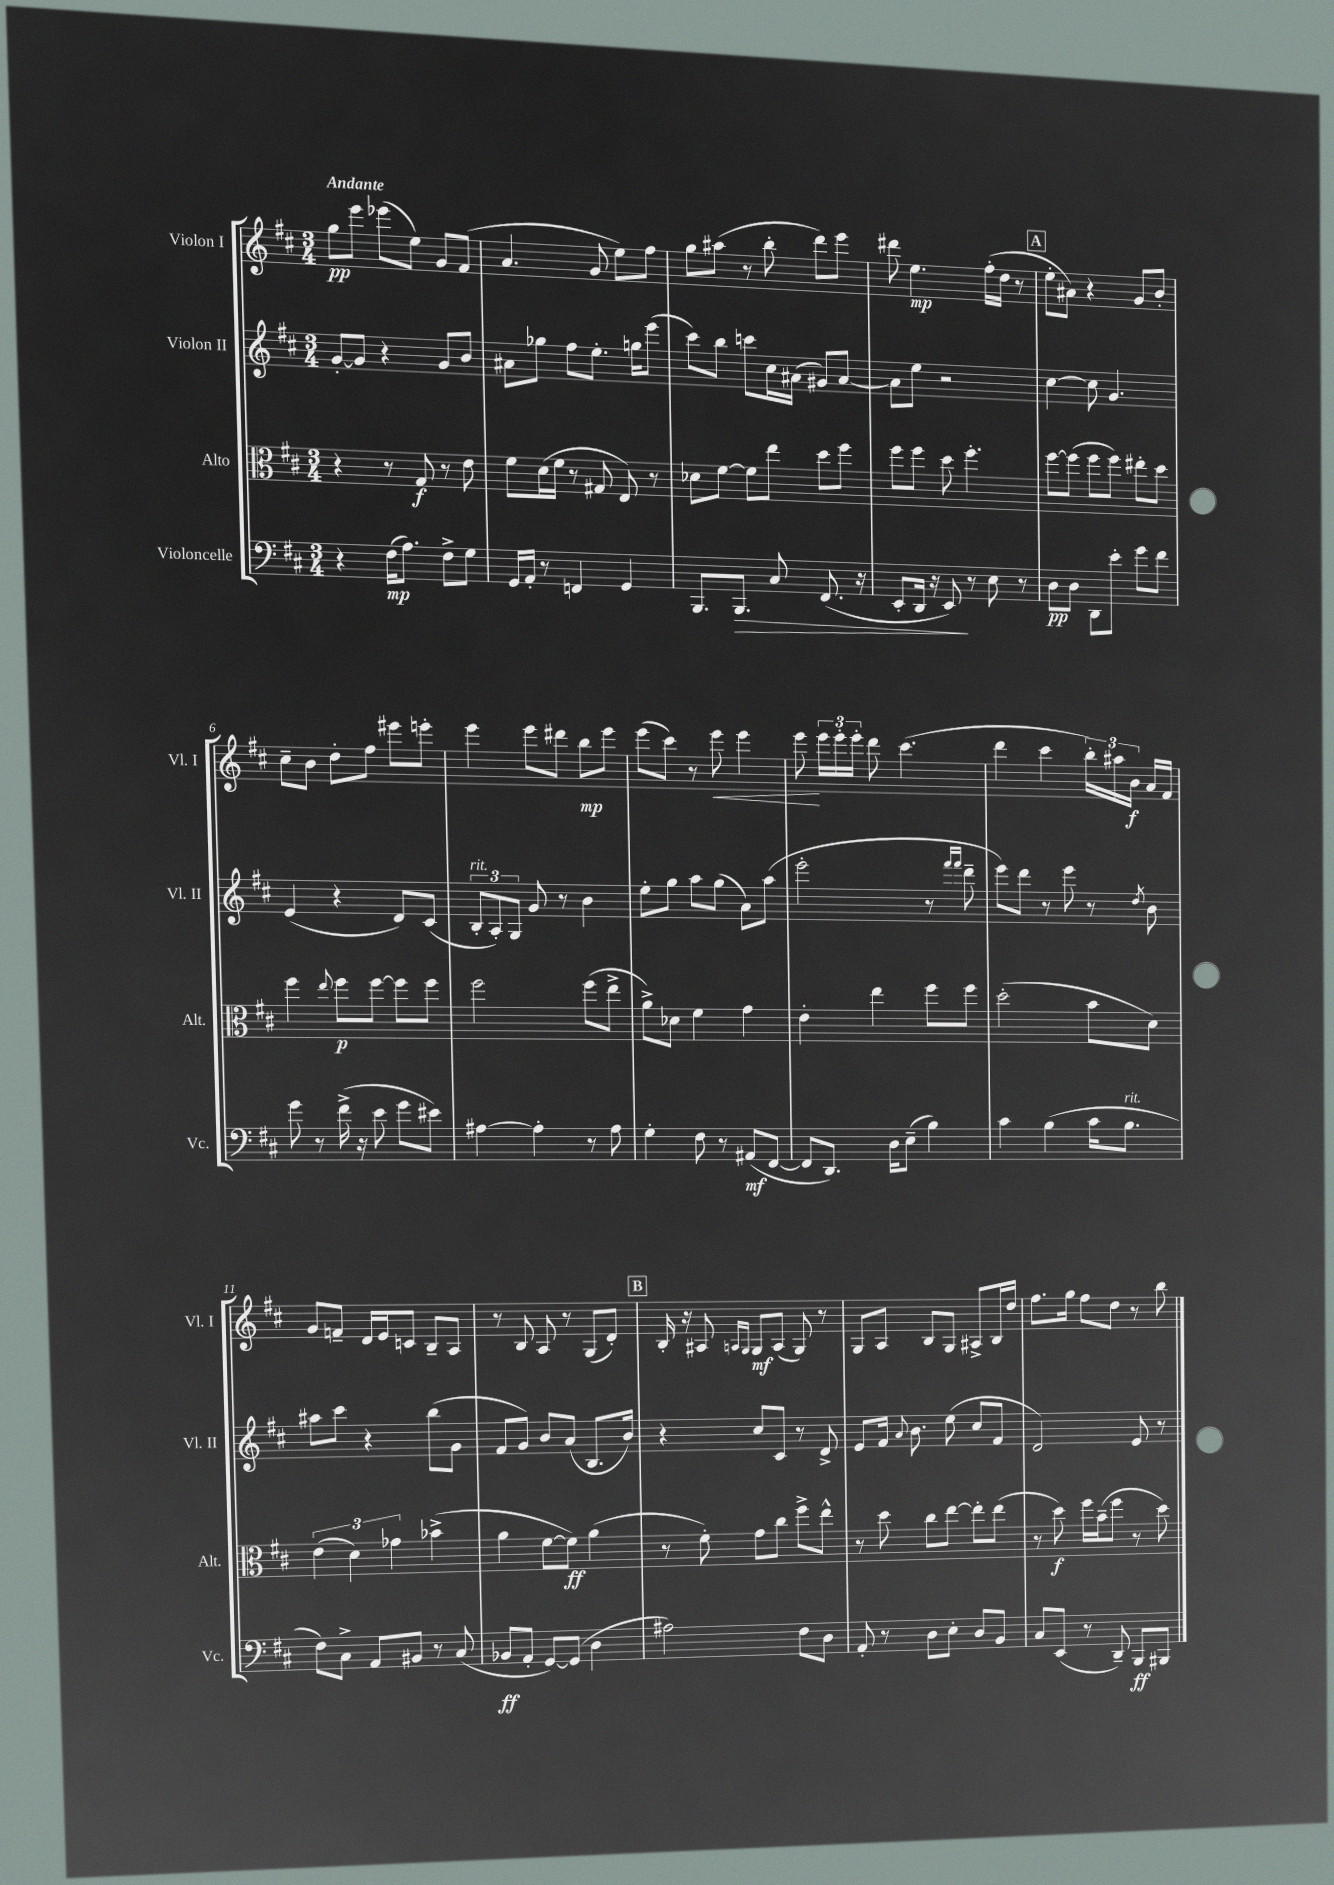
<<
\new StaffGroup <<
\new Staff = "s0" \with { instrumentName = "Violon I" shortInstrumentName = "Vl. I" } {
    \clef treble \key d \major \numericTimeSignature \time 3/4 \tempo "Andante"
    \autoBeamOff g''8[\pp e'''8] ees'''8[( e''8]) g'8[ fis'8]( |
    a'4. g'8 e''8[) fis''8] |
    g''8[ ais''8]( r8 b''8-. d'''8[) e'''8] |
    dis'''8 e''4.\mp fis''16[-.( d''16] r8 |
    \mark \markup { \box "A" } e''8[-. ais'8]) r4 g'8[ b'8]-. |
    cis''8[-- b'8] d''8[-. fis''8] eis'''8[ e'''8]-. |
    e'''4 e'''8[ dis'''8] b''8[\mp e'''8] |
    e'''8[( cis'''8]) r8 e'''8\< e'''4 |
    e'''8\! \tuplet 3/2 { e'''16[ e'''16-. e'''16]-. } d'''8 cis'''4.( |
    d'''4 cis'''4 \tuplet 3/2 { b''16[-.) ais''16 b'16]\f } a'16[ fis'16] |
    g'8[ f'8]-- d'16[ e'16 c'8] b8[-- a8] |
    r8 b8 a8 r8 g8[( d'8]-.) |
    \mark \markup { \box "B" } b16-. r16 ais8 \grace { a16[ g16] } g8[\mf a8]( g8) r8 |
    g8[ a8] b8[ g8] ais8[-> b16 d''16] |
    fis''8.[ g''16] fis''8[ d''8] r8 b''8 \bar "|." |
}
\new Staff = "s1" \with { instrumentName = "Violon II" shortInstrumentName = "Vl. II" } {
    \clef treble \key d \major \numericTimeSignature \time 3/4
    \autoBeamOff g'8[~-. g'8] r4 g'8[ b'8] |
    ais'8[ ges''8] fis''8[ e''8.]-. g''16[ e'''8]( |
    cis'''8[) b''8] c'''8[ cis''16 ais'16]( gis'8[) ais'8]~ |
    ais'8[ e''8] r2 |
    \mark \markup { \box "A" } cis''4~ cis''8 g'4. |
    e'4( r4 d'8[) cis'8]( |
    \tuplet 3/2 { b8[-.^\markup { \italic "rit." } a8-.) g8] } g'8 r8 b'4 |
    e''8[-. g''8] a''8[ g''8]( a'8[) a''8]( |
    e'''2-. r8 \grace { fis'''16[ fis'''16] } d'''8-- |
    e'''8[) d'''8] r8 e'''8 r8 \acciaccatura { d''8 } b'8 |
    ais''8[ cis'''8] r4 b''8[( g'8] |
    fis'8[ g'8]) b'8[ a'8]( b8.[ b'16]) |
    \mark \markup { \box "B" } r4 cis''8[ cis'8] r8 d'8-> |
    e'8[ fis'16] \appoggiatura { a'8 } b'8. e''8( cis''8[ fis'8] |
    d'2) e'8 r8 \bar "|." |
}
\new Staff = "s2" \with { instrumentName = "Alto" shortInstrumentName = "Alt." } {
    \clef alto \key d \major \numericTimeSignature \time 3/4
    \autoBeamOff r4 r8 g8\f r8 e'8 |
    fis'8[ d'16( fis'16] r8 gis8 e8) r8 |
    des'8[ fis'8]~ fis'8[ e''8] d''8[ fis''8] |
    fis''8[ fis''8] d''8 fis''4.-. |
    \mark \markup { \box "A" } fis''8[~ fis''8]( fis''8[ fis''8]) eis''8[-. d''8] |
    fis''4 \appoggiatura { e''8 } fis''8[\p fis''8]~ fis''8[ fis''8] |
    fis''2 fis''8[( e''8]-> |
    a'8[->) des'8] fis'4 g'4 |
    e'4-. e''4 fis''8[ fis''8] |
    d''2-.( b'8[ d'8]) |
    \tuplet 3/2 { e'4( d'4) ges'4 } bes'4->( |
    a'4 fis'8[~ fis'8]\ff) a'4( |
    \mark \markup { \box "B" } r8 fis'8-.) g'8[ cis''8] fis''8[-> e''8]-^ |
    r8 d''8 cis''8[ e''8]~ e''8[-. e''8]( |
    r8 d''8\f) fis''16[ b'16--( fis''8] r8 d''8) \bar "|." |
}
\new Staff = "s3" \with { instrumentName = "Violoncelle" shortInstrumentName = "Vc." } {
    \clef bass \key d \major \numericTimeSignature \time 3/4
    \autoBeamOff r4 fis16[\mp( a8.]) fis8[-> g8] |
    g,16[ a,16]-. r8 f,4 g,4 |
    b,,8.[ b,,8.]\> cis8 fis,8.( r16 |
    e,8[-. d,16] r16 e,8\!) r8 e8 r8 |
    \mark \markup { \box "A" } d8[\pp d8] d,8[ e'8]-. g'8[ fis'8] |
    g'8 r8 fis'16->( r16 e'8 g'8[ eis'8]) |
    ais4~ ais4-. r8 ais8 |
    g4-. fis8 r8 ais,8[\mf( fis,8]~ |
    fis,8[ d,8.]) d16[ e8]--( b4) |
    cis'4 b4( cis'16[ b8.]^\markup { \italic "rit." } |
    fis8[) cis8]-> a,8[ bis,8] r8 cis8( |
    bes,8[\ff a,8]-. g,8[~) g,8]( d4 |
    \mark \markup { \box "B" } ais2) fis8[ d8] |
    a,8-. r8 d8[ e8]-. d8[ b,8] |
    cis8[ e,8]( r8 d,8--) b,,8[\ff bis,,8] \bar "|." |
}
>>
>>
